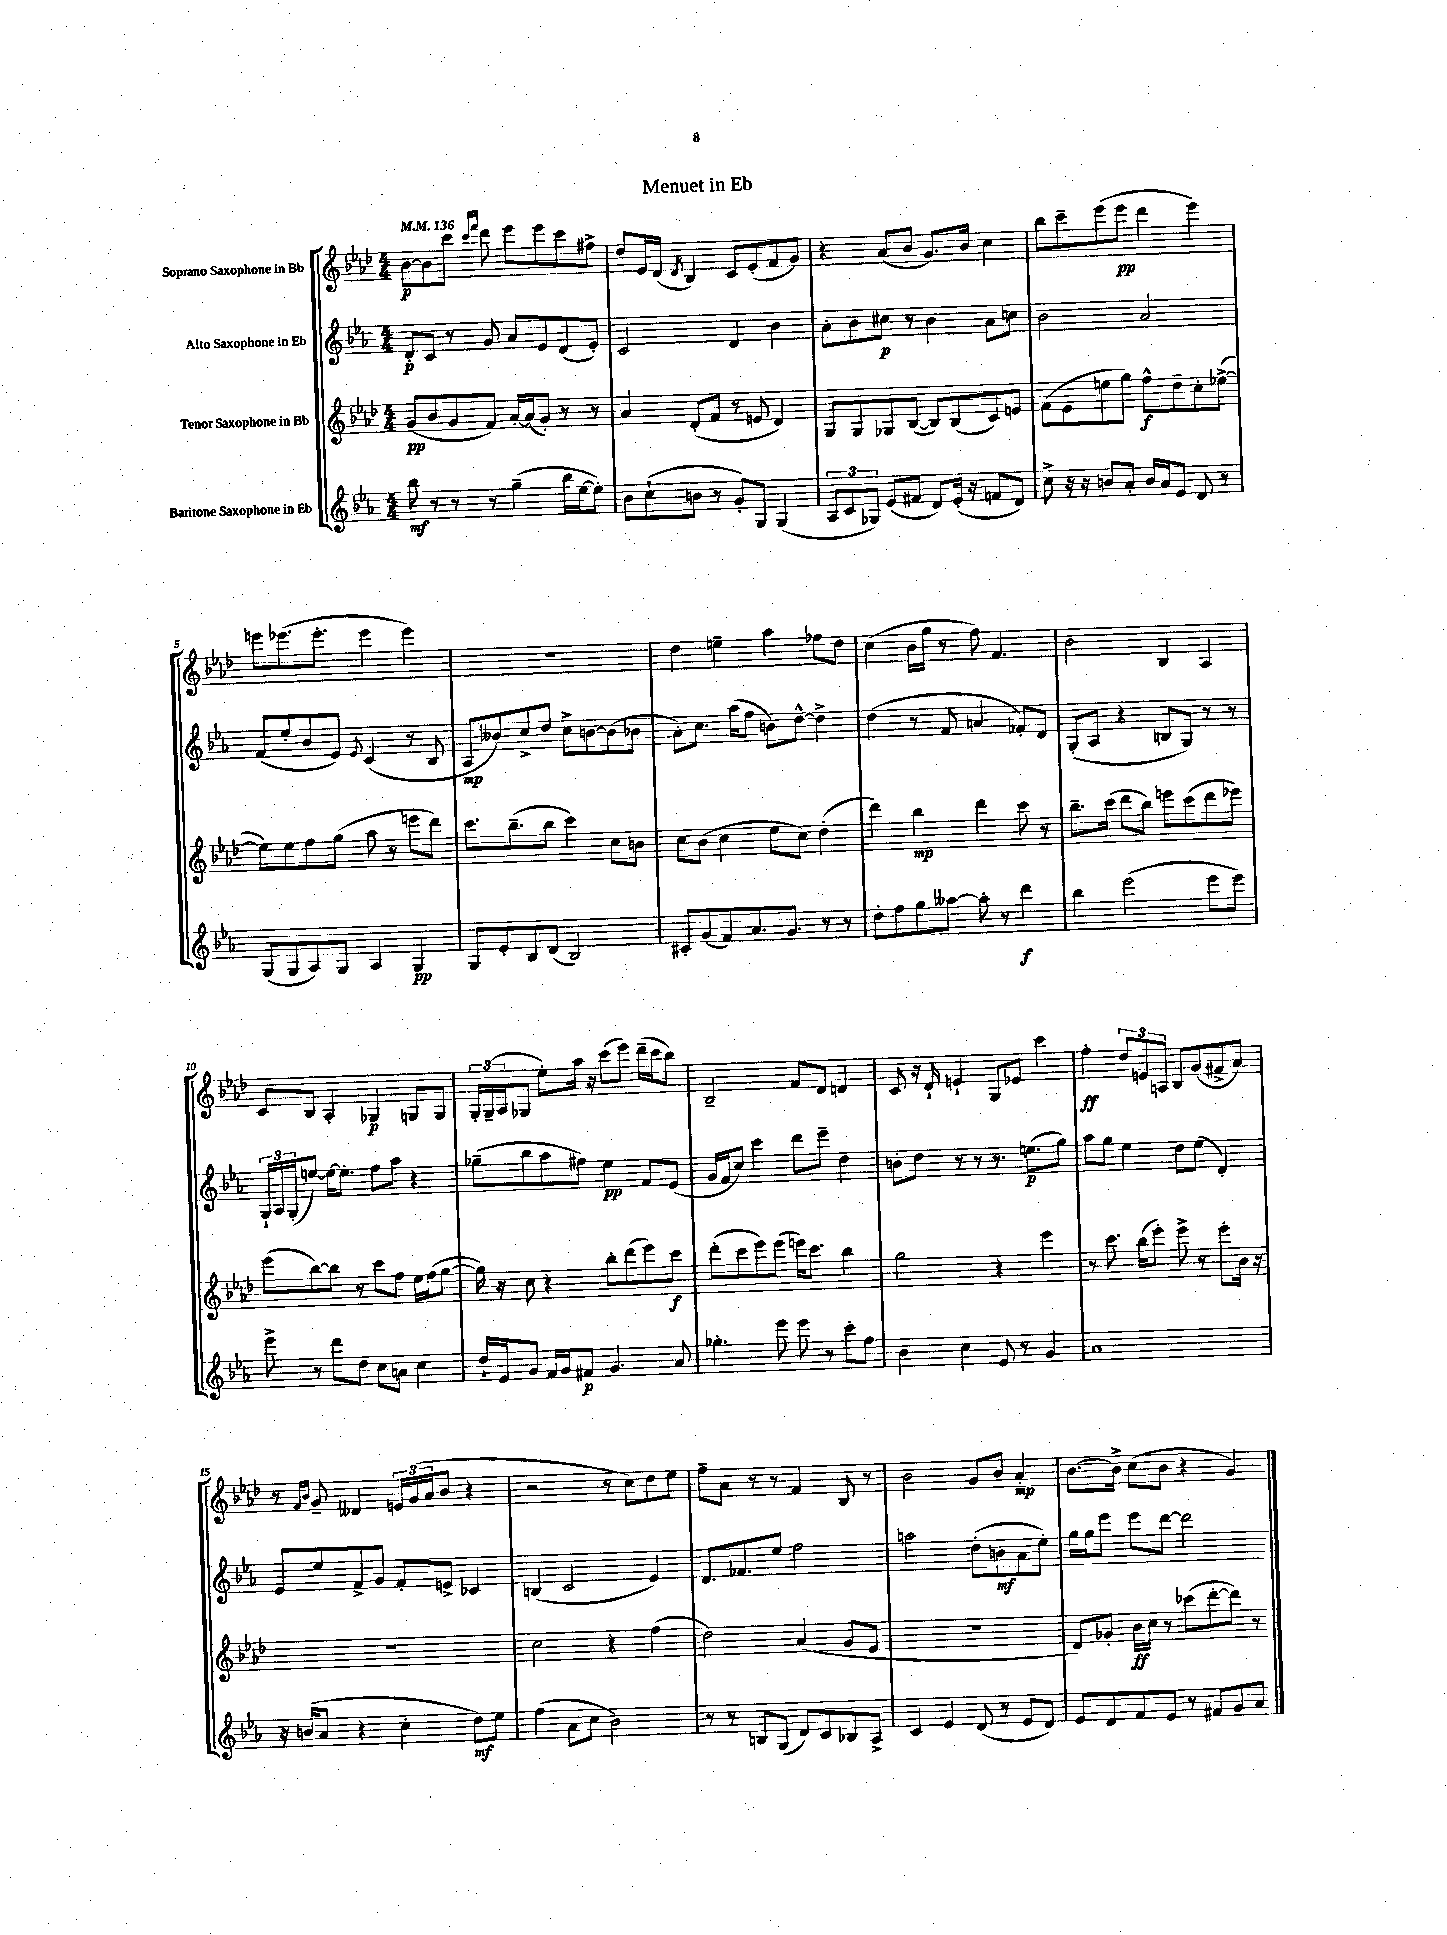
\header { title = "Menuet in Eb" }
<<
\new StaffGroup <<
\new Staff = "s0" \with { instrumentName = "Soprano Saxophone in Bb" } {
    \clef treble \key aes \major \numericTimeSignature \time 4/4 \tempo 4 = 136
    bes'8~\p bes'8 c'''8 \grace { c'''16 f'''16 } des'''8 ees'''8 ees'''8 c'''8 fis''8-> |
    des''8 ees'16 des'16( \acciaccatura { des'8 } bes4) c'8 ees'8-.( f'8 g'8) |
    r4 aes'8( bes'8 g'8.) bes'16 c''4 |
    bes''8 c'''8-- ees'''8( ees'''8\pp des'''4 ees'''4) |
    e'''8 ees'''8.( ees'''8.-. ees'''4 ees'''4) |
    r1 |
    des''4 e''4-- aes''4 fes''8 des''8 |
    c''4( bes'16 g''16 r8 f''8) f'4. |
    bes'2 bes4 aes4 |
    c'8 bes8 aes4-. ges4\p g8 g8 |
    \tuplet 3/2 { g16-. g16--( aes16 } ges8 ees''8-.) aes''16 r16 c'''8( ees'''8) des'''16--( c'''16 bes''8) |
    bes2-- f'8 des'8 d'4 |
    c'8 r16 des'16-! e'4-! g8 ees'8 c'''4 |
    f''4-.\ff \tuplet 3/2 { des''8 e'8 a8 } bes8 g'8( fis'8-> aes'8) |
    r8 \grace { f'16 bes'16 } g'8-- deses'4 \tuplet 3/2 { e'16 g'16( aes'16 } bes'8 r4 |
    r2 r8 c''8) des''8 ees''8 |
    f''8-- aes'8 r8 r8 f'4 bes8 r8 |
    bes'2 g'8 bes'8 aes'4-.\mp |
    bes'8.~ bes'16-> c''8( bes'8 r4 g'4) \bar "|." |
}
\new Staff = "s1" \with { instrumentName = "Alto Saxophone in Eb" } {
    \clef treble \key ees \major \numericTimeSignature \time 4/4
    d'8-.\p c'8 r8 g'8 aes'8 ees'8 d'8( ees'8-.) |
    c'2 d'4 bes'4 |
    aes'8-. bes'8 cis''8\p r8 bes'4 aes'8 c''8 |
    bes'2 aes'2 |
    f'8( ees''8-. bes'8 ees'8) \appoggiatura { ees'8 } c'4( r8 bes8 |
    aes8\mp beses'8) c''8-> d''8 c''8-> b'8~ b'8( bes'8 |
    aes'8-.) c''8. aes''16( f''8 b'8) d''8~-^ d''4-> |
    d''4( r8 f'8 a'4 fes'8-.) d'8 |
    g8-.( aes8 r4 b8 g8) r8 r8 |
    \tuplet 3/2 { g16-! aes16 g16-.( } e''8~) e''16~ e''8.-. f''8 aes''8 r4 |
    ges''8--( bes''8 aes''8 fis''8) ees''4\pp f'8 ees'8( |
    g'16 f'16 c''8) c'''4 d'''8 ees'''8-- d''4 |
    b'8-. d''8 r8 r8 r8. e''8.\p( g''8) |
    aes''8 g''8 ees''4 d''8 ees''8( d'4-.) |
    ees'8 ees''8 f'8-> g'8 f'8-. e'8-> ces'4 |
    b4( c'2 ees'4) |
    d'8. fes'8. ees''8 f''2 |
    a''2 d''8-.( b'8\mf aes'8 ees''8-.) |
    g''16 g''16 ees'''8 ees'''8 d'''8~ d'''2 \bar "|." |
}
\new Staff = "s2" \with { instrumentName = "Tenor Saxophone in Bb" } {
    \clef treble \key aes \major \numericTimeSignature \time 4/4
    g'8\pp( bes'8 g'8 f'8) aes'16~-. aes'16( g'8-.) r8 r8 |
    aes'4 des'8-.( f'8 r8 e'8 des'4) |
    g8 g8 ges8 bes8~( bes8) bes8( c'8) e'8 |
    f'8( ees'8 e''8 g''8) f''8-^\f des''8-- c''8-. ees''8~->( |
    ees''8) ees''8 f''8 g''8( aes''8 r8 e'''8 des'''8) |
    c'''8. bes''8.--( bes''8 c'''4) c''8 b'8 |
    c''8 bes'8( c''4 ees''8 c''8) des''4-.( |
    des'''4) bes''4\mp des'''4 c'''8 r8 |
    bes''8.-- c'''16( des'''8 bes''8) e'''8 c'''8( des'''8 ees'''8) |
    ees'''8( bes''8~) bes''8 r8 c'''8 f''8 ees''16 f''16( g''8~ |
    g''16) r16 c''8 r4 bes''8-. des'''8( ees'''8) c'''8\f |
    des'''8-.( c'''8 ees'''8) ees'''8( e'''16) c'''8. bes''4 |
    g''2 r4 ees'''4 |
    r8 c'''8. bes''16( ees'''8-.) ees'''8-> r8 ees'''8-. bes'16 r16 |
    R1 |
    c''2 r4 f''4( |
    des''2) aes'4( g'8 ees'8 |
    r1 |
    des'8) ges'8-. bes'16\ff c''16 r8 ces'''8( des'''8~-. des'''8) r8 \bar "|." |
}
\new Staff = "s3" \with { instrumentName = "Baritone Saxophone in Eb" } {
    \clef treble \key ees \major \numericTimeSignature \time 4/4
    bes''8\mf r8 r8 r8 g''4--( bes''16 ees''16~ ees''8-.) |
    bes'8 c''8-!( b'8 r8 g'8-.) g8 g4( |
    \tuplet 3/2 { aes8 c'8 ges8) } ees'8( fis'8 d'8) ees'16-.( r16 f'8 d'8) |
    c''8-> r16 r16 b'8 aes'8-. b'16 aes'16 ees'8 d'8 r8 |
    g8( g8 aes8) g8 aes4 g4\pp |
    g8 ees'8-. bes8 d'8( bes2) |
    cis'8-. g'8( f'8) aes'8. g'8. r8 r8 |
    d''8-. f''8 g''8 aeses''8~ aeses''8-. r8 d'''4\f |
    bes''4 ees'''2( ees'''8 ees'''8) |
    ees'''8-> r8 d'''8 d''8 c''8 a'8 c''4 |
    d''16-! ees'16 g'8 f'16 g'16 fis'8\p g'4. aes'8 |
    ges''4.-. ees'''8 ees'''8 r8 c'''8-. f''8 |
    bes'4 c''4 ees'8 r8 g'4 |
    aes'1 |
    r16 b'16( aes'8 r4 c''4-. d''8\mf) ees''8 |
    f''4( aes'8 c''8 bes'2) |
    r8 r8 b8 g8( d'8) c'8 bes8 aes8-> |
    c'4 ees'4 d'8( r8 ees'8 d'8) |
    ees'8 d'8 f'8 ees'8 r8 fis'8 g'8 aes'8 \bar "|." |
}
>>
>>
